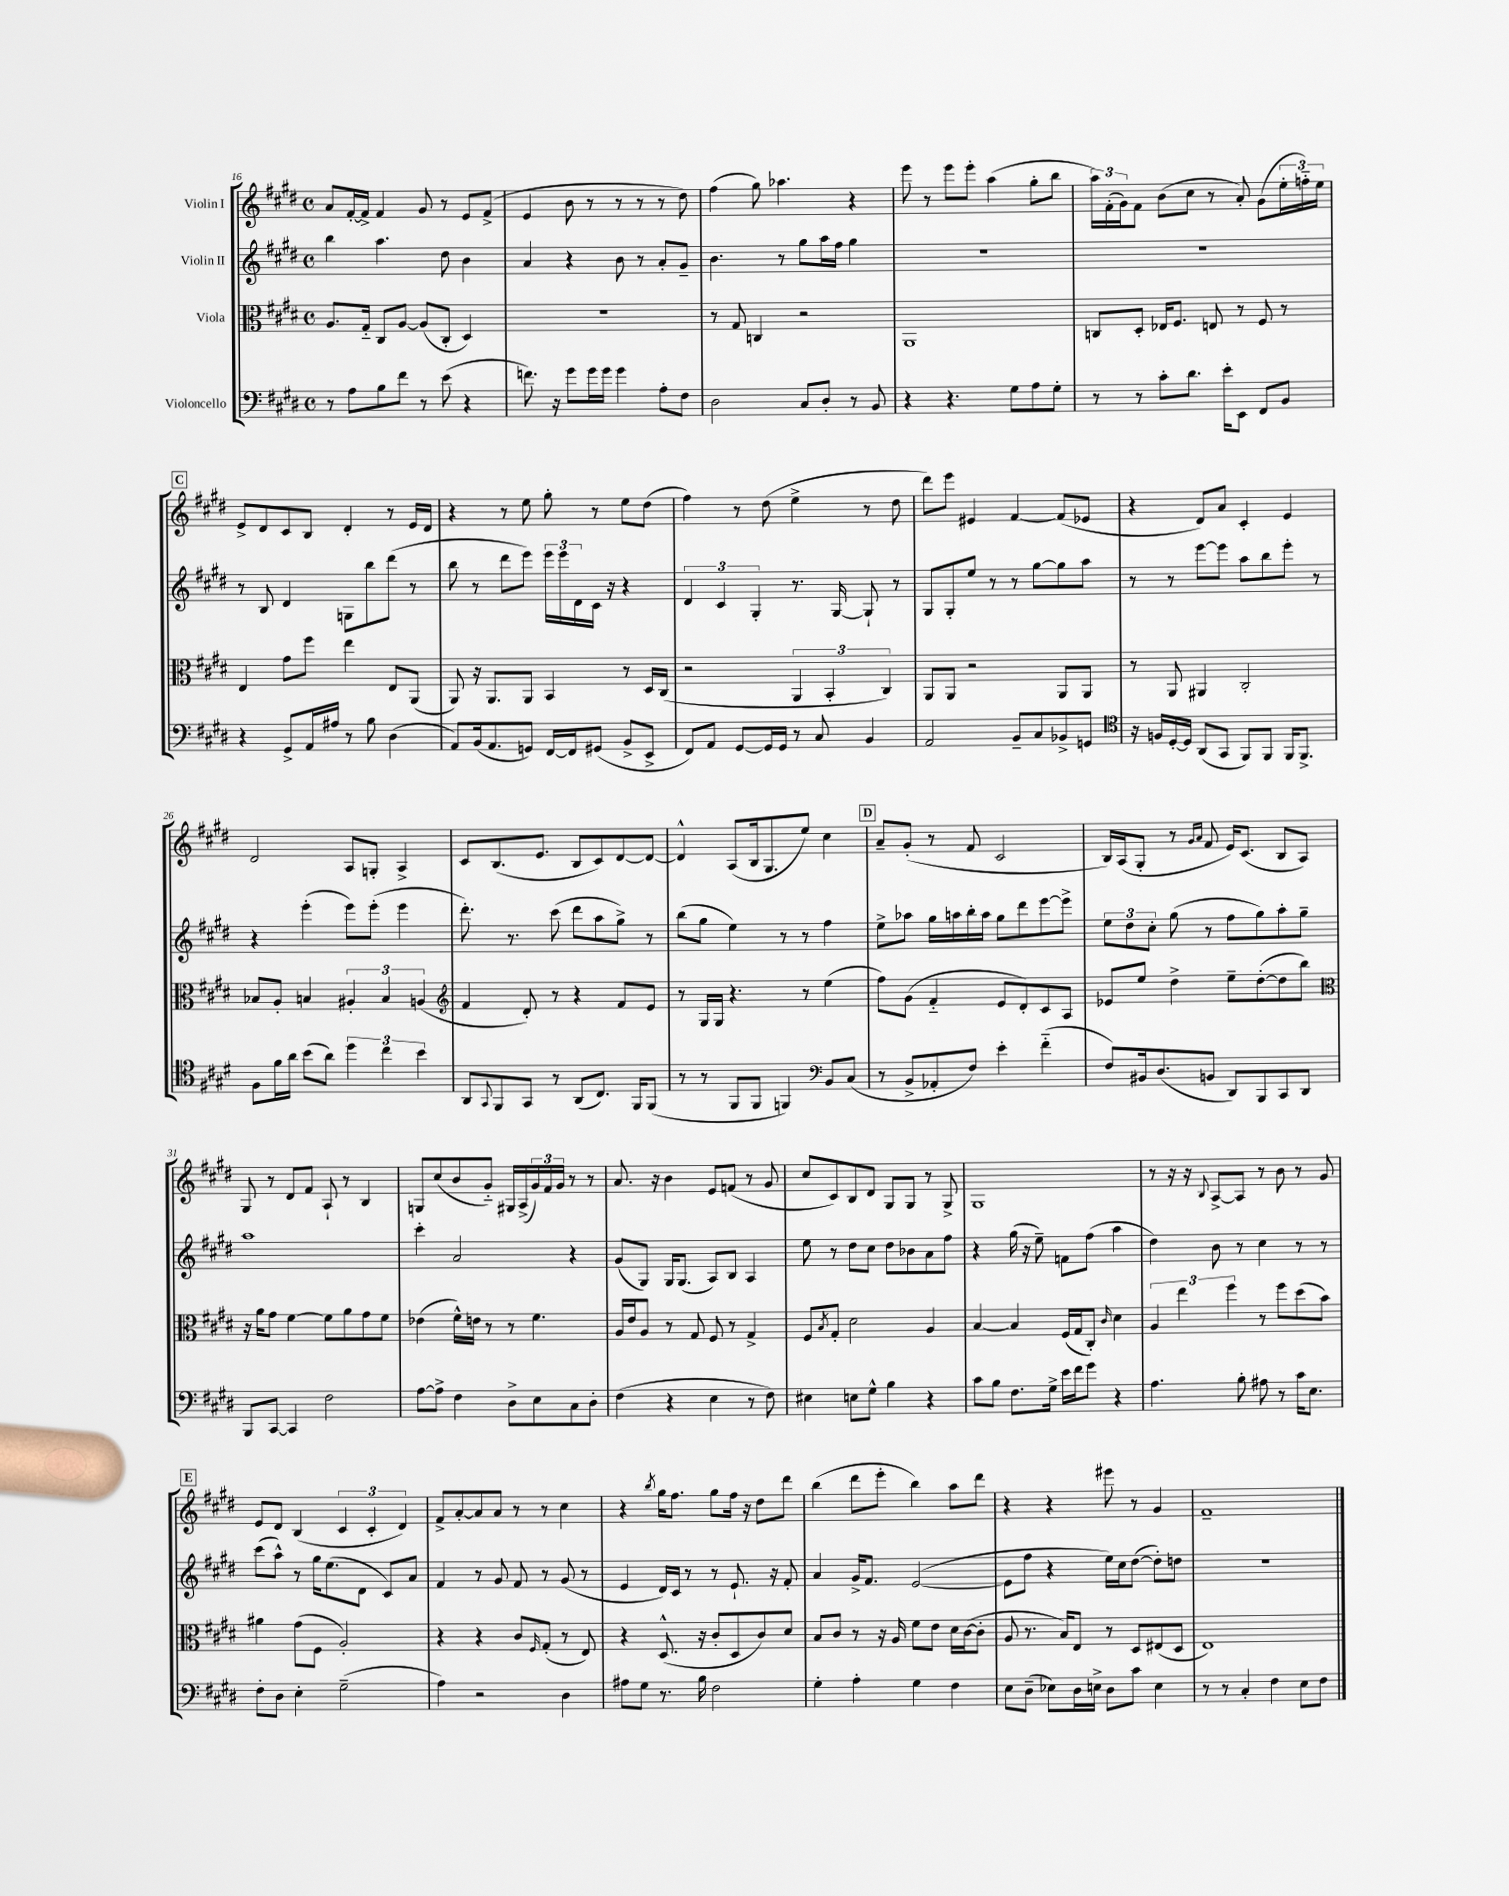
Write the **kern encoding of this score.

**kern	**kern	**kern	**kern
*staff4	*staff3	*staff2	*staff1
*clefF4	*clefC3	*clefG2	*clefG2
*k[f#c#g#d#]	*k[f#c#g#d#]	*k[f#c#g#d#]	*k[f#c#g#d#]
*M4/4	*M4/4	*M4/4	*M4/4
*met(c)	*met(c)	*met(c)	*met(c)
8r	8.A	4bb	8a
8A	.	.	[16f#'
.	16G#'~	.	16f#^]
8B	8C#	4.aa	4f#
8f#	[8A	.	.
8r	(8A]	.	8g#
(8e	8C#'	8dd#	8r
4r	4D#)	4b	8e
.	.	.	(8f#^
=	=	=	=
8.f)	1r	4a	4e
16r	.	.	.
8g#	.	4r	8b
16g#	.	.	8r
16g#	.	.	.
4g#	.	8b	8r
.	.	8r	8r
8A'	.	8a'	8r
8F#	.	8g#~	8dd#)
=	=	=	=
2D#	8r	4.b	(4ff#
.	8G#	.	.
.	4C	.	8gg#)
.	.	8r	4.aa-
8C#	2r	8gg#	.
8D#'	.	16aa	.
.	.	16ff#	.
8r	.	4gg#	4r
8BB	.	.	.
=	=	=	=
4r	1AA	1r	8eee
.	.	.	8r
4.r	.	.	8eee
.	.	.	8eee'
.	.	.	(4aa
8G#	.	.	.
8A	.	.	8gg#'
8G#'	.	.	8bb
=	=	=	=
8r	8C	1r	24aa)
.	.	.	(24f#'
.	.	.	24g#)
8r	8D#'	.	8f#
8c#'	16E-	.	(8b
.	8.F#	.	.
8.d#	.	.	8cc#
.	8E	.	8r
16e'	.	.	.
8EE	8r	.	8a')
8FF#	8F#	.	(8g#
8BB	8r	.	24ee'
.	.	.	24ff'~)
.	.	.	24ee
=	=	=	=
4r	4E	8r	8e^
.	.	8B	8d#
8GG#^	8g#	4d#	8c#
16AA	8ff#	.	8B
16A#	.	.	.
8r	4ee	8G	4d#'
8B	.	8bb	.
(4D#	8E	(8ddd#	8r
.	(8AA	8r	16e
.	.	.	16d#
=	=	=	=
8AA)	8AA)	8bb	4r
(16BB	16r	8r	.
8.AA	8.AA	.	.
.	.	8ddd#	8r
8GG)	8AA	8eee)	8ee
[16FF#	4BB	24eee	8gg#'
.	.	24eee	.
16FF#]	.	.	.
.	.	24d#	.
(8GG#	.	16c#	8r
.	.	16r	.
8BB^	8r	4r	8ee
8EE^	16D#	.	(8dd#
.	(16C#	.	.
=	=	=	=
8FF#)	2r	6d#	4ff#)
8AA	.	.	.
.	.	6c#	.
[8GG#	.	.	8r
.	.	6G#'	.
16GG#]	.	.	(8dd#
16GG#	.	.	.
8r	6AA	8.r	4ee^
8C#	.	.	.
.	6BB'	.	.
.	.	[16G#	.
4BB	.	8G#`]	8r
.	6C#)	.	.
.	.	8r	8dd#
=	=	=	=
2AA	8AA	8G#	8ddd#)
.	8AA	8G#'	8eee
.	2r	8ee	4e#
.	.	8r	.
8BB~	.	8r	[4f#
8C#	.	[8gg#	.
8BB-^	8AA	8gg#]	(8f#]
8GG	8AA	8aa	8e-
=	=	=	=
*clefC4	*	*	*
16r	8r	8r	4r
16F	.	.	.
[16D#'	8AA	8r	.
16D#]	.	.	.
(8AA	4AA#	[8eee	8d#)
8GG#	.	8eee]	8a
8FF#)	2C#'	8aa	4c#'
8FF#	.	8bb	.
16FF#	.	8eee'	4e
8.FF#^	.	.	.
.	.	8r	.
=	=	=	=
8F#	8B-	4r	2d#
16f#	8A'	.	.
16a	.	.	.
(8b	4B	(4eee'	.
8a)	.	.	.
6dd#	6A#'	8eee)	8A
.	.	(8eee'	8G'
6cc#	6B	.	.
.	.	4eee	4A^
6b	(6A	.	.
=	=	=	=
*	*clefG2	*	*
8AA	4f#	8.ddd#')	8c#
8qqGG#	.	.	.
8FF#	.	.	(8.B
.	.	8.r	.
8GG#	8d#')	.	.
.	.	.	8.e
8r	8r	(8ccc#	.
(8AA	4r	8ddd#	8B
8.C#)	.	8aa	8c#)
.	8f#	8gg#^)	[8d#
16FF#	.	.	.
(8FF#	8e	8r	8d#_
=	=	=	=
8r	8r	(8bb	4d#^^]
8r	16G#	8gg#	.
.	16G#	.	.
8FF#	4.r	4ee)	(8A
8FF#	.	.	16B
.	.	.	8.G#
4FF)	.	8r	.
.	8r	8r	8ee)
*clefF4	*	*	*
8BB	(4ee	4ff#	4cc#
(8C#	.	.	.
=	=	=	=
8r	8ff#)	8ee^	8a~
8BB^	(8g#	8aa-	(8g#'
8AA-'	4f#'~	16gg#	8r
.	.	16aa	.
8F#)	.	16bb'	8f#
.	.	16aa	.
4e'	8e	8gg#	2c#
.	8d#')	8ddd#	.
(4f#'~	8c#	[8eee	.
.	8A	8eee^]	.
=	=	=	=
8F#)	8e-	12ee	16B)
.	.	.	(16A
.	.	12dd#	.
16BB#	8ee	.	8G#'
.	.	12cc#'	.
(8.D#	.	.	.
.	4dd#^	(8gg#	8r
.	.	.	16qqg#
.	.	.	16qqa
8BB	.	8r	8f#
8DD#)	8ee~	8ff#	16e)
.	.	.	(8.c#
8BBB	([8dd#'	8gg#)	.
8CC#	8dd#]	8aa'	8B
8DD#	8bb)	8gg#~	8A)
=	=	=	=
*	*clefC3	*	*
8BBB	16r	1aa	8G#
.	16a	.	.
[8CC#	8g#	.	8r
4CC#]	[4f#	.	8d#
.	.	.	8f#
2F#	8f#]	.	8A`
.	8a	.	8r
.	8g#	.	4B
.	8f#	.	.
=	=	=	=
[8A	(4e-	4ccc#'	8G
8A^]	.	.	(8cc#
4F#	16f#^^)	2a	8b
.	16e	.	.
.	8r	.	8g#'~)
8D#^	8r	.	16G#
.	.	.	(16A^
8E	4.f#	.	24g#)
.	.	.	24f#
.	.	.	24g#
8C#	.	4r	8r
8D#'	.	.	8r
=	=	=	=
(4F#	16A	(8g#	8.a
.	16e	.	.
.	8A	8G#)	.
.	.	.	16r
4r	8r	16G#	4b
.	.	(8.G#	.
.	8G#	.	.
4E	8F#	8A)	8e
.	8r	8B	(8f
8r	4G#^	4A	8r
8F#)	.	.	8g#
=	=	=	=
4E#	8F#	8ee	8cc#
.	8qB	.	.
.	8G#'	8r	8c#)
8E	2d#	8dd#	8B
8G#^^	.	8cc#	8d#
4B	.	8dd#	8G#
.	.	8b-	8G#
4r	4A	8a	8r
.	.	8ff#	8G#^
=	=	=	=
8c#	[4B	4r	1G#
8B	.	.	.
8.F#	4B]	(16gg#	.
.	.	16r	.
.	.	8ee~)	.
16G#^	.	.	.
16e	(16F#	8f	.
16f#	16G#	.	.
8g#	8C#')	(8ff#	.
.	16qqc#	.	.
4r	4d#	4aa	.
=	=	=	=
4.A	6A	4dd#)	8r
.	.	.	16r
.	6ee	.	.
.	.	.	16r
.	.	.	8qqB
.	.	8b	[8A^
.	6ff#	.	.
8B'	.	8r	8A]
8A#	8r	4cc#	8r
8r	8ff#	.	8b
16c#	(8dd#	8r	8r
8.E	.	.	.
.	8b)	8r	8g#
=	=	=	=
8F#'	4a#	(8ccc#	8e
8D#	.	8aa^^)	8d#
4E'	(8g#	8r	(4B
.	8F#	16gg#	.
.	.	(8.ee	.
(2G#~	2A')	.	6c#
.	.	8d#	.
.	.	.	6c#'
.	.	8c#)	.
.	.	.	6d#)
.	.	8a	.
=	=	=	=
4A)	4r	4f#	8f#^
.	.	.	[8a'
2r	4r	8r	8a]
.	.	8g#	8a
.	8c#	8f#	8r
.	16qqF#	.	.
.	(8G#'	8r	8r
4D#	8r	(8g#	4cc#
.	8E)	8r	.
=	=	=	=
8A#	4r	4e	4r
8G#	.	.	.
.	.	.	8qbb
8.r	(8.D#^^	16d#)	16gg#
.	.	16c#	8.ff#
.	.	8r	.
16B	16r	.	.
2F#	8c#'	8r	8gg#
.	8D#	8.e`	16ff#
.	.	.	16r
.	8c#)	.	8dd#
.	.	16r	.
.	8d#	8f#'	8ddd#
=	=	=	=
4G#'	8B	4a	(4bb
.	8c#	.	.
4A'	8r	16g#^	8ddd#
.	.	8.f#	.
.	16r	.	8eee'
.	16A	.	.
4G#	8f#	([2e	4bb)
.	8e	.	.
4F#	16d#	.	8aa
.	([16c#	.	.
.	8c#']	.	8ddd#
=	=	=	=
8E	8A	8e]	4r
(8D#~	8.r	8ff#	.
8E-)	.	4r	4r
.	16B)	.	.
16D#	8E	.	.
16E^	.	.	.
8D#	8r	16ee)	8eee#
.	.	16cc#	.
8c#	8D#	([8dd#	8r
4E	(8E#	8dd#'])	4g#
.	8D#	8dd	.
=	=	=	=
8r	1E)	1r	1f#~
8r	.	.	.
4C#'	.	.	.
4F#	.	.	.
8E	.	.	.
8F#	.	.	.
==	==	==	==
*-	*-	*-	*-
